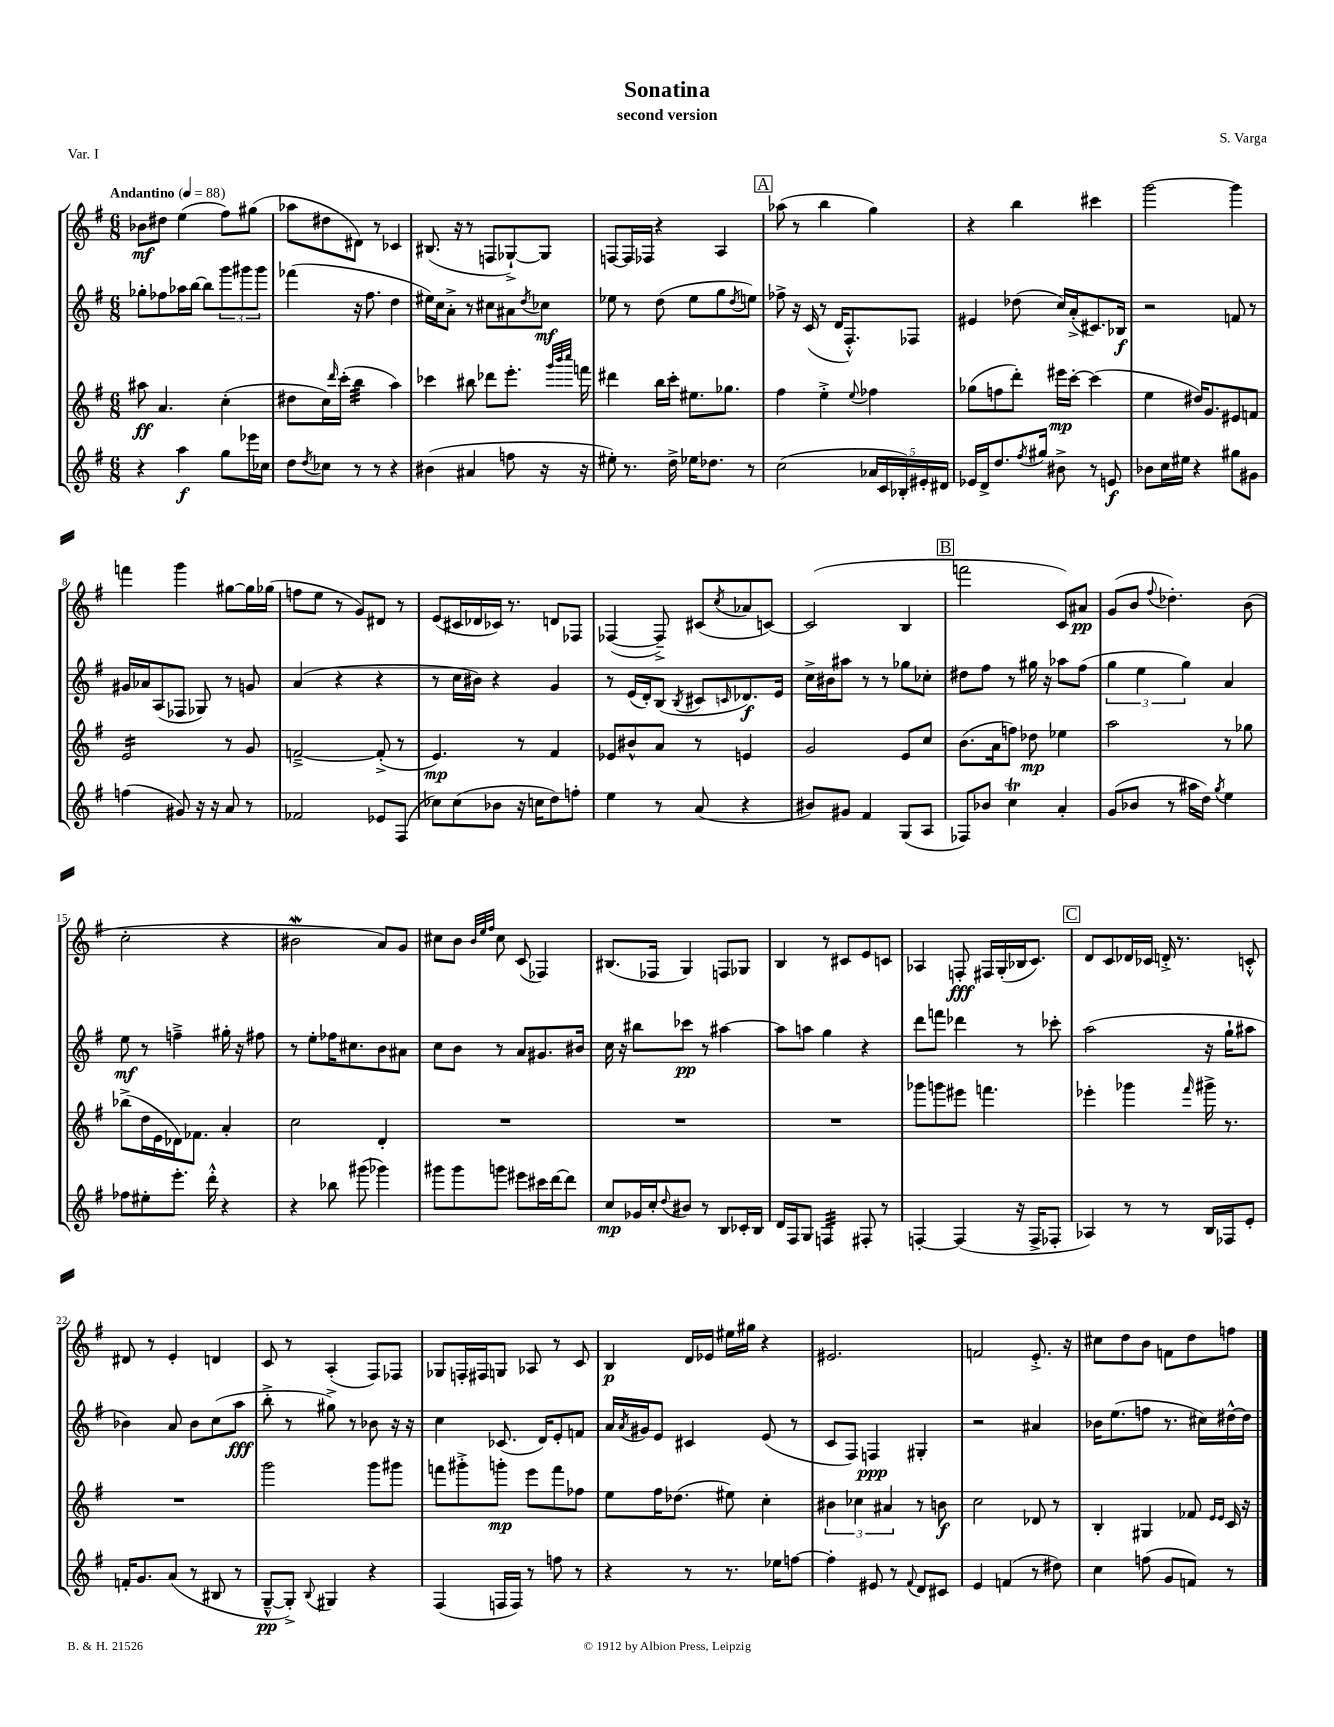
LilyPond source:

\header { title = "Sonatina" composer = "S. Varga" subtitle = "second version" piece = "Var. I" }
<<
\new StaffGroup <<
\new Staff = "s0" {
    \clef treble \key g \major \numericTimeSignature \time 6/8 \tempo "Andantino" 4 = 88
    bes'8\mf dis''8 e''4( fis''8) gis''8( |
    aes''8 dis''8 dis'8) r8 ces'4 |
    bis8.( r16 r8 f8 ges8~-!->) ges8 |
    f8~ f16 fes16 r4 a4 |
    \mark \markup { \box "A" } aes''8( r8 b''4 g''4) |
    r4 b''4 cis'''4 |
    g'''2~ g'''4 |
    f'''4 g'''4 gis''8~ gis''16 ges''16( |
    f''8 e''8 r8 g'8) dis'8 r8 |
    e'8( cis'16 des'16 ces'16) r8. d'8 fes8 |
    fes4~( fes8--->) cis'8( \acciaccatura { c''8 } aes'8 c'8~) |
    c'2( b4 |
    \mark \markup { \box "B" } f'''2 c'8) ais'8\pp |
    g'8( b'8 \appoggiatura { fis''8 } des''4.-.) b'8( |
    c''2-. r4 |
    bis'2\mordent a'8) g'8 |
    cis''8 b'8 \grace { b'32 e''32 fis''32 } cis''8 c'8( fes4) |
    bis8.( fes16 g4) f8 ges8 |
    b4 r8 cis'8 e'8 c'8 |
    aes4 f8-.\fff fis16 g16-.( bes16 c'8.) |
    \mark \markup { \box "C" } d'8 c'8 des'16 ces'16 d'16-.-> r8. c'8-.-^ |
    dis'8 r8 e'4-. d'4 |
    c'8 r8 a4-.( fis8) fes8 |
    ges8 f16-. fis16 g8 aes8 r8 c'8 |
    b4\p d'16 ees'16 eis''16 gis''16 r4 |
    eis'2. |
    f'2 e'8.-.-> r16 |
    cis''8 d''8 b'8 f'8 d''8 f''8 \bar "|." |
}
\new Staff = "s1" {
    \clef treble \key g \major \numericTimeSignature \time 6/8
    ges''8-. fes''8 aes''16 b''16~ b''8 \tuplet 3/2 { g'''8 gis'''8 gis'''8 } |
    fes'''4( r16 fis''8. d''4 |
    eis''16) c''16 a'8-.-> r8 cis''8 ais'8 \acciaccatura { d''8 } ces''8\mf |
    ees''8 r8 d''8( ees''8 g''8 \acciaccatura { d''8 } e''8) |
    \mark \markup { \box "A" } fes''8-> r16 c'16( r8 d'16 fis8.-.-^) fes8 |
    eis'4 des''8( c''16) a'16-.->( cis'8.) bes16\f |
    r2 f'8 r8 |
    gis'16 aes'16 a8( fes8 ges8) r8 g'8 |
    a'4( r4 r4 |
    r8 c''16 bis'16) r4 g'4 |
    r8 e'16( d'16-.) b8( \acciaccatura { b8 } cis'8 \grace { c'16 } des'8.\f) e'16 |
    c''16-> bis'16 ais''8 r8 r8 ges''8 ces''8-. |
    \mark \markup { \box "B" } dis''8 fis''8 r8 gis''16 r16 aes''8 fis''8( |
    \tuplet 3/2 { g''4 e''4 g''4) } a'4 |
    e''8\mf r8 f''4---> gis''16-. r16 fis''8 |
    r8 e''8-. fes''16 cis''8. b'8 ais'8 |
    c''8 b'8 r8 a'8 gis'8. bis'16 |
    c''16 r16 bis''8 ces'''8\pp r8 ais''4~ |
    ais''8 a''8 g''4 r4 |
    d'''8 f'''8 des'''4 r8 ces'''8-. |
    \mark \markup { \box "C" } a''2( r16 g''16-! ais''8 |
    bes'4) a'8 bes'8 c''8( a''8\fff |
    b''8-.-> r8 gis''8->) r8 bes'8 r16 r16 |
    c''4 ces'8.( d'16) e'8-. f'8 |
    a'16 \acciaccatura { a'8 } gis'16 e'8 cis'4 e'8( r8 |
    c'8 fis8) f4\ppp gis4-. |
    r2 ais'4 |
    bes'16 e''8.( f''8 r8. cis''16) dis''16~-^ dis''16 \bar "|." |
}
\new Staff = "s2" {
    \clef treble \key g \major \numericTimeSignature \time 6/8
    ais''8\ff a'4. c''4-.( |
    dis''8 c''16) \grace { d'''16 } c'''16-.( b''4:32 a''4) |
    ces'''4 bis''8 des'''8 e'''8.-. \grace { g'''32 b'''32 c''''32 } f'''16 |
    dis'''4 b''16 c'''16-. eis''8. ges''8. |
    \mark \markup { \box "A" } fis''4 e''4-.-> \appoggiatura { e''8 } fes''4 |
    ges''8( f''8 d'''8-.) eis'''16\mp c'''16~-. c'''4( |
    e''4 dis''16) g'8. eis'8 f'8 |
    e'2:16 r8 g'8 |
    f'2~---> f'8-.->( r8 |
    e'4.\mp) r8 fis'4 |
    ees'8 bis'8-^ a'8 r8 e'4 |
    g'2 e'8 c''8 |
    \mark \markup { \box "B" } b'8.( a'16 f''8) des''8\mp ees''4 |
    a''2 r8 ges''8 |
    bes''8->( d''16 e'16 des'16) fes'8. a'4-. |
    c''2 d'4-. |
    R2. |
    R2. |
    R2. |
    ges'''8 g'''8 eis'''8 f'''4. |
    \mark \markup { \box "C" } ees'''4-. ges'''4 \grace { fis'''16 } gis'''16-> r8. |
    R2. |
    g'''2 g'''8 gis'''8 |
    f'''8 gis'''8-.-> g'''8-.\mp e'''8 f'''8 fes''8 |
    e''8 fis''16 des''8.( eis''8) c''4-. |
    \tuplet 3/2 { bis'4 ces''4 ais'4 } r8 b'8\f |
    c''2 des'8 r8 |
    b4-. gis4 fes'8 \grace { e'16 e'16 } c'16 r16 \bar "|." |
}
\new Staff = "s3" {
    \clef treble \key g \major \numericTimeSignature \time 6/8
    r4 a''4\f g''8 ees'''16 ces''16 |
    d''8 \acciaccatura { d''8 } ces''8 r8 r8 r4 |
    bis'4( ais'4 f''8 r16 r16 |
    eis''8-.) r8. d''16-> ees''16 des''8. r8 |
    \mark \markup { \box "A" } c''2( \tuplet 5/4 { aes'16 c'16 bes16-.) eis'16-. dis'16 } |
    ees'16 d'16-> d''8. \acciaccatura { fis''8 } gis''16 bis'8-> r8 e'8\f |
    bes'8 c''16 eis''16 r4 gis''8 gis'8 |
    f''4( gis'8) r16 r16 a'8 r8 |
    fes'2 ees'8 fis8( |
    ces''8) ces''8( bes'8 r16 c''16 d''8) f''8-. |
    e''4 r8 a'8( r4 |
    bis'8) gis'8 fis'4 g8( a8 |
    \mark \markup { \box "B" } fes8) bes'8 c''4\trill a'4-. |
    g'8( bes'8 r8 ais''16 d''16) \acciaccatura { g''8 } e''4 |
    fes''8 eis''8-. e'''8.-. d'''16-.-^ r4 |
    r4 bes''8 gis'''8( ges'''4) |
    gis'''8 gis'''8 g'''8 eis'''8 cis'''16 d'''16~ d'''8 |
    c''8\mp ges'16 c''16-. \appoggiatura { d''8 } bis'8 r8 b8 ces'16-. b16 |
    d'16 fis16 g8 f4:32 fis8-. r8 |
    f4~-. f4( r16 f16-> fes8-. |
    \mark \markup { \box "C" } aes4) r8 r8 b16 fes16 e'8-. |
    f'16-. g'8. a'8( r8 bis8 r8 |
    g8~---^\pp g8-.->) \appoggiatura { b8 } gis4 r4 |
    fis4( f16 f16) r8 f''8 r8 |
    r4 r8 r8. ees''16 f''8~ |
    f''4-. eis'8 r8 \appoggiatura { fis'8 } d'8 cis'8 |
    e'4 f'4( r8 dis''8) |
    c''4 f''8( g'8 f'8) r8 \bar "|." |
}
>>
>>
